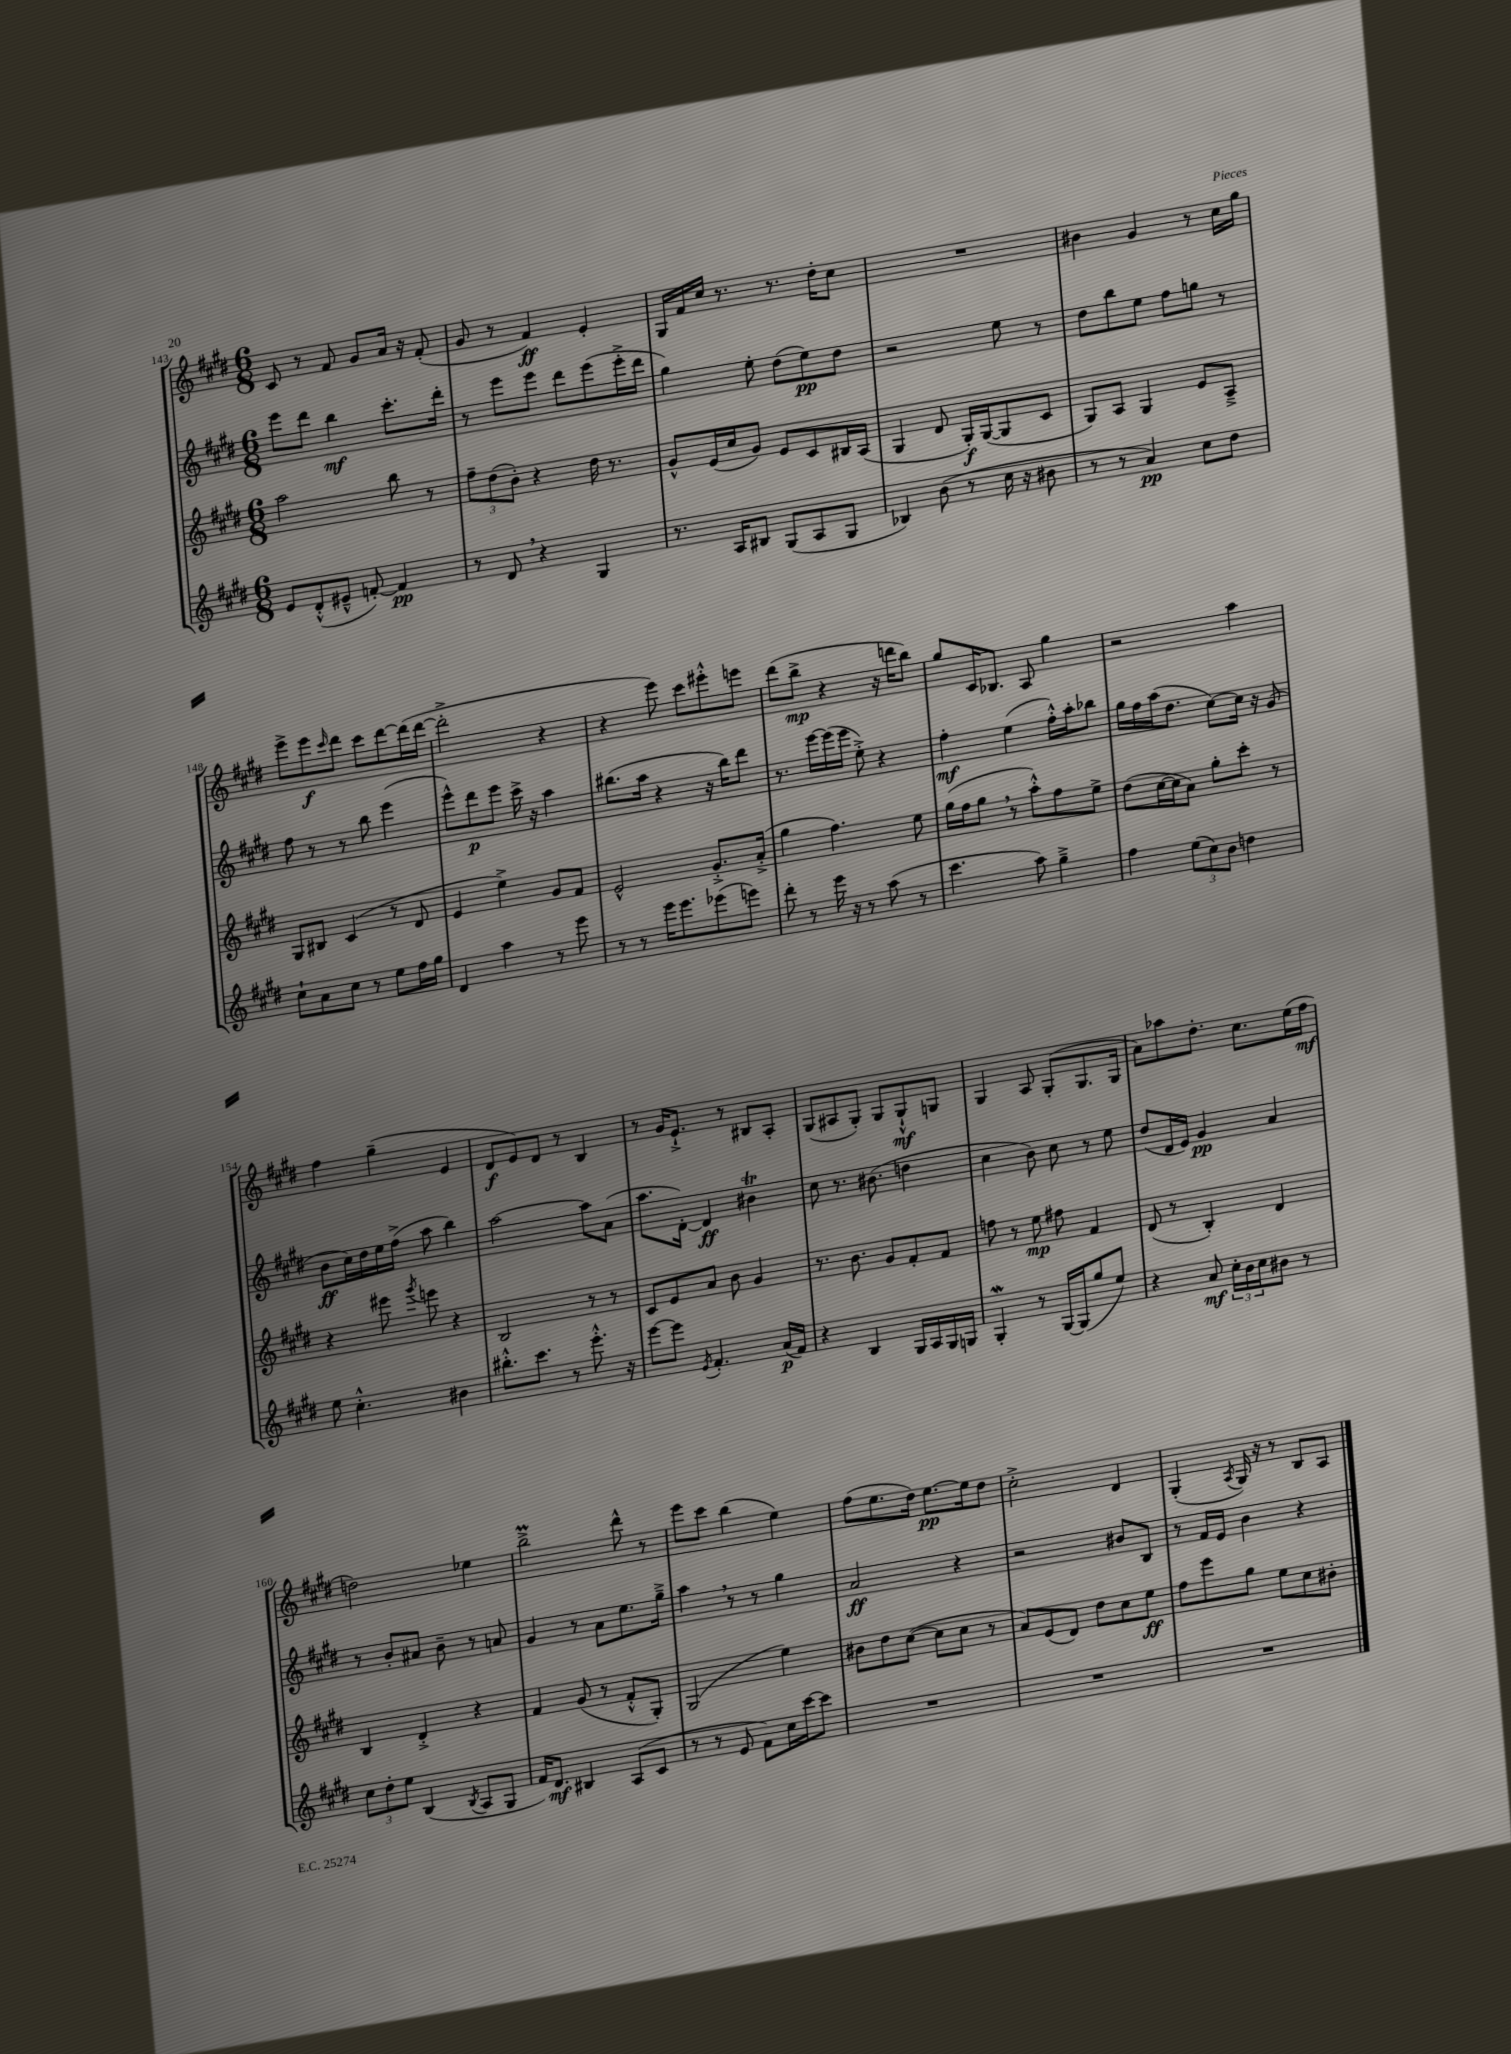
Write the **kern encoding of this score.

**kern	**kern	**kern	**kern
*staff4	*staff3	*staff2	*staff1
*clefG2	*clefG2	*clefG2	*clefG2
*k[f#c#g#d#]	*k[f#c#g#d#]	*k[f#c#g#d#]	*k[f#c#g#d#]
*M6/8	*M6/8	*M6/8	*M6/8
8e	2aa	8eee	8c#
(8d#'^^	.	8ddd#	8r
8e#~^^	.	4bb	8f#
[8f')	.	.	8g#
4f]	8bb	8.ccc#'	16a
.	.	.	16r
.	8r	.	(8f#'
.	.	16ddd#'	.
=	=	=	=
8r	12ff#~	8r	8g#
.	(12dd#	.	.
8d#	.	8eee	8r
.	12b')	.	.
4r	4r	8eee	4f#)
.	.	8ddd#	.
4G#	16dd#	(8eee	4e'
.	8.r	.	.
.	.	16eee'^	.
.	.	16ddd#	.
=	=	=	=
8.r	8g#^^	4gg#)	16G#
.	.	.	16f#
.	(16e	.	16cc#
16A	16cc#	.	8.r
8B#	8g#)	8ee'	.
(8G#	8e	(8dd#	8.r
8A	8c#	8ee)	.
.	.	.	16dd#'
8G#	16B#	8dd#	8cc#
.	(16A	.	.
=	=	=	=
4B-)	4G#	2r	2.r
(8b	8d#	.	.
8r	16G#')	.	.
.	([16G#	.	.
16cc#	8G#]	8ee	.
16r	.	.	.
8b#	8c#	8r	.
=	=	=	=
8r	8G#)	8dd#	4b#
8r	8A	8bb	.
4a)	4G#	8ee	4g#
.	.	8ff#	.
8cc#	8e	8gg	8r
8dd#	8A~^	8r	16cc#
.	.	.	16gg#
=	=	=	=
8cc#`	8G#	8ff#	8eee^
8a	8B#	8r	8eee
.	.	.	16qqccc#
8cc#	(4c#	8r	8ddd#
8r	.	8bb	8ccc#
8ee	8r	(4eee	[8ddd#
16ff#	8d#	.	(16ddd#]
16gg#	.	.	[16ddd#
=	=	=	=
4d#	4e	8eee^^)	2ddd#'^]
.	.	8ddd#	.
4aa	4ee^)	8eee	.
.	.	16ccc#^	.
.	.	16r	.
8r	8g#	4aa	4r
8eee	8f#	.	.
=	=	=	=
8r	2e^^	(8.bb#	4r
8r	.	.	.
.	.	16aa	.
16eee	.	4r	8eee)
8.eee	.	.	.
.	.	.	8ccc#
(8eee-	8.g#'^	16r	8eee#'^^
.	.	16bb#)	.
8eee)	.	8ddd#	8eee
.	(16a'^	.	.
=	=	=	=
8ddd#'	4gg#	8.r	(8ddd#
8r	.	.	8bb^
.	.	[16eee	.
16eee	4.ff#)	(16eee]	4r
16r	.	16eee	.
8r	.	8ee'^)	.
(8aa	.	4r	16r
.	.	.	16ddd
8r	8ee	.	8bb)
=	=	=	=
4.ccc#	(16gg#	4ff#'	8gg#
.	16ff#	.	.
.	8gg#	.	16c#
.	.	.	8.B-
.	8r	(4ee	.
8aa)	8aa'^^)	.	8A
4gg#~^	8ff#	16ff#'^^)	4gg#
.	.	16aa'	.
.	8ee^	8bb-	.
=	=	=	=
4ff#	(8dd#	16gg#	2r
.	.	16ff#	.
.	[16cc#	(16aa	.
.	16cc#]	8.dd#	.
(12ee	8a)	.	.
12cc#)	.	.	.
.	8gg#'	[8cc#)	.
12b	.	.	.
4dd	8ccc#'	16cc#]	4aa
.	.	16r	.
.	8r	(8g#	.
=	=	=	=
8ee	4r	8b	4ff#
4.cc#'^^	.	16cc#)	.
.	.	16dd#	.
.	8eee#	16ee	(4gg#~
.	.	(16ff#^	.
.	8qggg#	.	.
.	8eee	8aa	.
4b#	4r	4bb)	4e
=	=	=	=
8.bb#'^^	2B	[2aa	8d#
.	.	.	8e)
8.ccc#	.	.	.
.	.	.	8d#
8r	.	.	8r
8.eee'^^	8r	8aa]	4B
.	8r	(8a	.
16r	.	.	.
=	=	=	=
[8eee	8c#	8.aa	8r
8eee]	8e	.	16g#
.	.	[16d#')	8.e`^
8qe	.	.	.
4.f#'	8a	4d#]	.
.	8b	.	8r
.	4g#	4b#	8B#
(16a	.	.	8A'
16f#)	.	.	.
=	=	=	=
4r	8.r	8cc#	(8G#
.	.	8.r	8A#
.	8.b	.	.
4B	.	.	8G#')
.	.	(8.b#	.
.	8g#	.	8G#
16G#	8f#'	4dd	8G#`^^
16A	.	.	.
16G#	8f#	.	8G
16G	.	.	.
=	=	=	=
4G#'	8ff	4cc#	4G#
.	8r	.	.
8r	8ee	8b)	8A
[16G#	8ff#	8cc#	(8G#'
(16G#]	.	.	.
8gg#	4f#	8r	8.G#
8ee)	.	8ee	.
.	.	.	16G#
=	=	=	=
4r	(8d#	(8dd#	8a)
.	8r	16d#	8aa-
.	.	16e)	.
8a	4B')	4g#	8.dd#'
24cc#'	.	.	.
24b	.	.	.
.	.	.	8.cc#
24cc#	.	.	.
8b#	4d#	4a	.
8r	.	.	(16ee
.	.	.	16ff#
=	=	=	=
12cc#	4B	8r	2dd)
12dd#'	.	.	.
.	.	8b'	.
12ee	.	.	.
(4B	4d#'^	8a#	.
.	.	8b~	.
8qB	.	.	.
8A	4r	8r	4ee-
8G#	.	8a	.
=	=	=	=
16f#)	4f#	4g#	2bb^
8.d#	.	.	.
4B#	(8g#	8r	.
.	8r	8a	.
(8A	8f#'^^	8.ee	8ddd#^^
8c#	8G#')	.	8r
.	.	16gg#~^	.
=	=	=	=
8r	(2G#	4aa	8eee
8r	.	.	8ccc#
8e	.	8r	(4bb
8f#)	.	8r	.
16cc#	4ee)	4gg#	4ee)
[16ccc#	.	.	.
8ccc#]	.	.	.
=	=	=	=
2.r	8b#	2a	(8ff#
.	8dd#	.	8.ee
.	([8cc#	.	.
.	.	.	16dd#)
.	8cc#]	.	[8.ee
.	8cc#	4r	.
.	.	.	16ee]
.	8r	.	8dd#
=	=	=	=
2.r	8a)	2r	2cc#'^
.	(8e	.	.
.	8d#)	.	.
.	8dd#	.	.
.	8cc#	8b#	4d#
.	8ee	8B	.
=	=	=	=
2.r	8ff#	8r	(4G#'
.	8eee	16f#	.
.	.	16e	.
.	.	.	8qA
.	8gg#	4b	16G#)
.	.	.	16r
.	8ee	.	8r
.	8cc#	4r	8B
.	8b#'	.	8A
==	==	==	==
*-	*-	*-	*-
